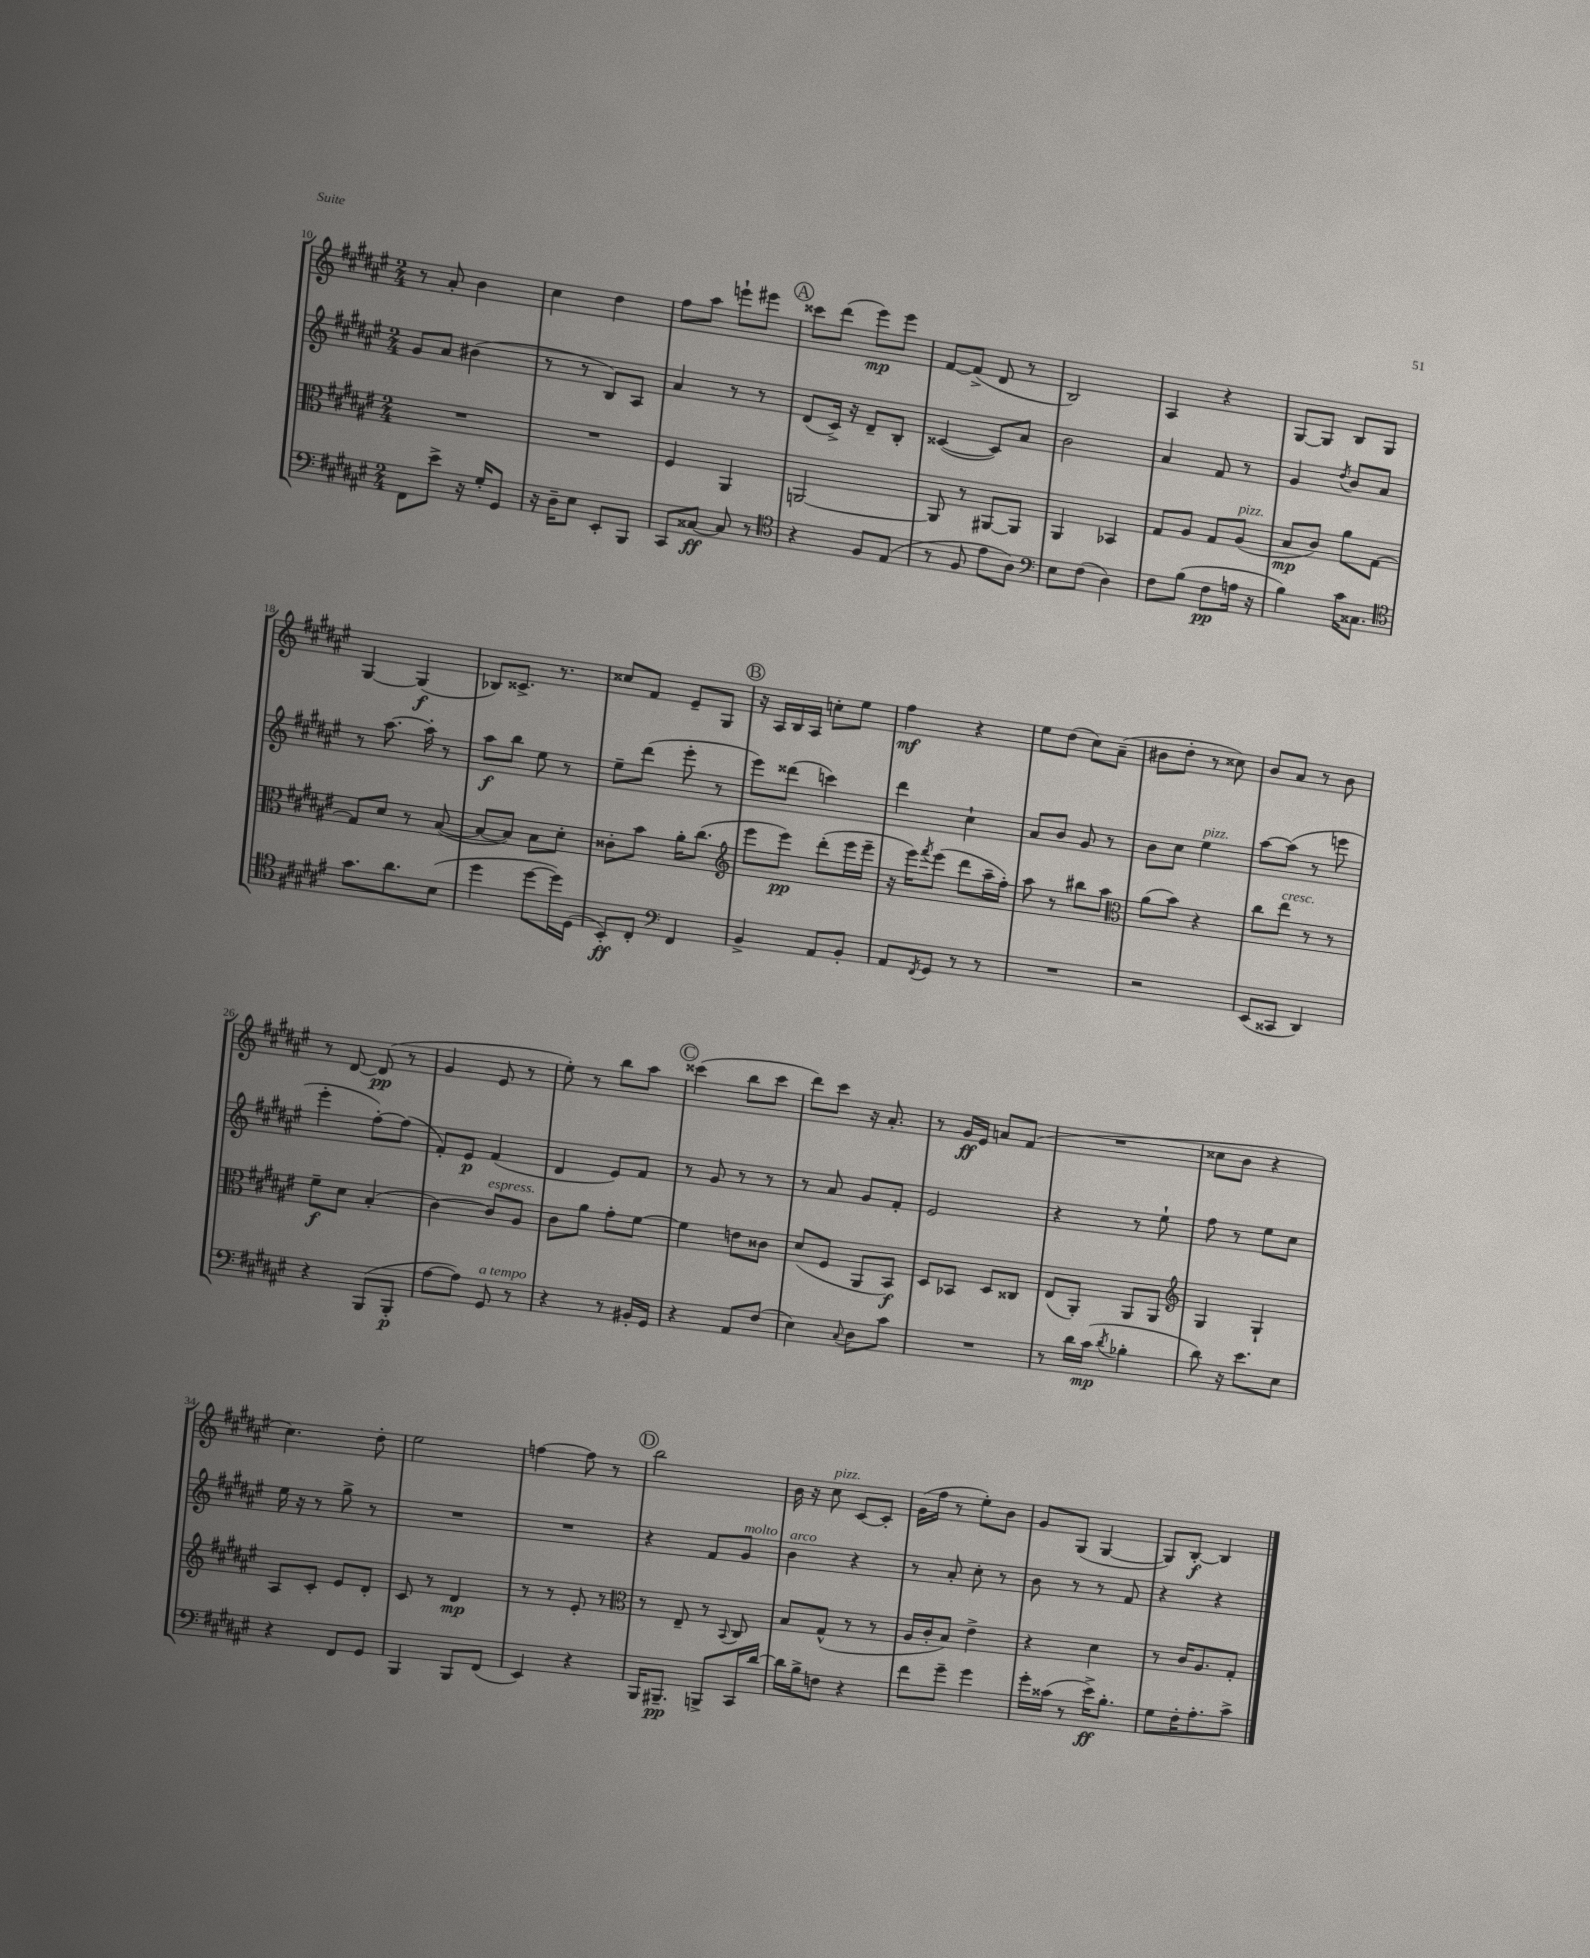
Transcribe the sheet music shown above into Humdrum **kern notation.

**kern	**kern	**kern	**kern
*staff4	*staff3	*staff2	*staff1
*clefF4	*clefC3	*clefG2	*clefG2
*k[f#c#g#d#a#e#]	*k[f#c#g#d#a#e#]	*k[f#c#g#d#a#e#]	*k[f#c#g#d#a#e#]
*M2/4	*M2/4	*M2/4	*M2/4
8FF#	2r	8g#	8r
8e#^	.	8a#	8a#'
16r	.	(4b#	4b
16G#'	.	.	.
8GG#	.	.	.
=	=	=	=
16r	2r	8r	4cc#
16D#~	.	.	.
8E#	.	8r	.
8EE#'	.	8B)	4dd#
8BBB	.	8A#	.
=	=	=	=
8CC#	4F#	4a#	8ff#
[8C##	.	.	8aa#
8C##]	4AA#	8r	8eee`
8r	.	8r	8eee#
=	=	=	=
*clefC4	*	*	*
4r	[2AA	(8d#	8ccc##
.	.	16c#^)	(8ddd#
.	.	16r	.
8F#	.	8d#~	8eee#)
(8E#	.	8B'	8eee#
=	=	=	=
8r	8AA]	([4c##	[8f#
8F#	8r	.	(8f#^]
8e#	[8AA#	8c##])	8d#
8A#)	8AA#]	8a#	8r
=	=	=	=
*clefF4	*	*	*
8E#	4AA#	2b	2B)
(8F#	.	.	.
4D#)	4BB-	.	.
=	=	=	=
8F#	8G#	4a#	4A#
(8B	8A#	.	.
8F#	8G#	8f#	4r
16A	(8A#	8r	.
16r	.	.	.
=	=	=	=
4B)	8B	4g#	[8G#
.	8c#)	.	8G#]
.	.	8qdd#	.
16c#	8a#	8b	8B
8.C##	.	.	.
.	[8G#	8a#	8G#
=	=	=	=
*clefC4	*	*	*
8.g#	8G#]	8r	[4G#
.	8d#	[8.aa#	.
8.a#	.	.	.
.	8r	.	(4G#]
.	.	16aa#']	.
(8B	([8B	8r	.
=	=	=	=
4dd#	8B_	8aa#	8B-)
.	8B])	8bb	8.c##^
[8dd#	8B	8ee#	.
.	.	.	8.r
16dd#])	8d#'	8r	.
(16D#	.	.	.
=	=	=	=
8BB')	8c##'	8ee#~	8cc##
8C#'	8b	(8ddd#	8f#
*clefF4	*	*	*
4FF#	16a#'	8eee#'	8e#~
.	(8.cc#	.	.
.	.	8r	8G#
=	=	=	=
*	*clefG2	*	*
4BB^	8eee#	8eee#)	16r
.	.	.	16A#
.	8eee#)	(8ddd##	16B
.	.	.	16A#
8AA#	(8ddd#'	4ccc)	8cc'
8BB'	16eee#	.	8ee#
.	16eee#~	.	.
=	=	=	=
8AA#	16r	4ddd#	4ff#
.	16eee#)	.	.
8qFF#	8qfff#	.	.
8GG#	(8eee#	.	.
8r	8ddd#	4cc#`	4r
8r	16aa#~	.	.
.	16ff#')	.	.
=	=	=	=
2r	8aa#	8a#	8ee#
.	8r	8b	(8dd#
.	8bb#	8g#	8cc#)
.	8aa#	8r	(8a#~
=	=	=	=
*	*clefC3	*	*
2r	(8a#	8b	8b#
.	8b)	8cc#	8dd#'
.	4r	4ee#	8r
.	.	.	8cc##)
=	=	=	=
(8EE#	8cc#	[8aa#	8b
8CC##	8ee#	(8aa#]	8a#
4DD#)	8r	8r	8r
.	8r	8eee	8b
=	=	=	=
4r	8f#~	4eee#'	8r
.	8d#	.	[8d#
(8BBB	(4B'	[8ff#')	(8d#]
8BBB'	.	(8ff#]	8r
=	=	=	=
[8A#	[4c#)	8f#')	4g#
8A#])	.	8e#	.
8GG#	8c#]	(4f#	8e#
8r	8A#	.	8r
=	=	=	=
4r	8c#	4d#	8ee#')
.	8a#	.	8r
8r	8g#'	8e#)	8bb
16BB#'	[8f#	8f#	8aa#
16GG#	.	.	.
=	=	=	=
4r	4f#]	8r	(4ccc##
.	.	8g#	.
8AA#	8e	8r	8bb
(8F#	8c##	8r	8ccc##
=	=	=	=
4E#)	(8d#	8r	8ddd#)
.	8F#	8a#	8ccc#
8qqC#	.	.	.
8D#	8AA#	8g#	16r
.	.	.	8.a#'
8c#	8BB)	8f#'	.
=	=	=	=
2r	8D#	2e#	8r
.	8BB-	.	16g#
.	.	.	16e#
.	8D#	.	8a
.	8C##	.	(8f#
=	=	=	=
8r	(8E#	4r	2r
16d#	8AA#')	.	.
(16c#	.	.	.
8qd#	.	.	.
4B-'	8AA#	8r	.
.	8AA#	8ee#`	.
=	=	=	=
*	*clefG2	*	*
8d#)	4G#	8ff#	8cc##
16r	.	8r	8b
8.e#	.	.	.
.	4G#`	8ee#	4r
8E#	.	8cc#	.
=	=	=	=
4r	8A#	16ee#	4.cc#)
.	.	16r	.
.	8c#'	8r	.
8FF#	8e#	8gg#^	.
8GG#	8d#'	8r	8dd#'
=	=	=	=
4BBB	8c#	2r	2ee#
.	8r	.	.
8BBB	4d#	.	.
(8FF#	.	.	.
=	=	=	=
4EE#)	8r	2r	[4ff
.	8r	.	.
4r	8e#'	.	8ff]
.	8r	.	8r
=	=	=	=
*	*clefC3	*	*
16BBB	8r	4r	2bb
8.BBB#~	.	.	.
.	8E#~	.	.
8BBB^	8r	8f#	.
.	8qqBB	.	.
16CC#	8C#	8g#	.
[16d#	.	.	.
=	=	=	=
16d#]	8B	4b	16b
16B^	.	.	16r
8F	(8G#^^	.	8cc#
4r	8r	4r	[8c#
.	8r	.	8c#']
=	=	=	=
8f#	16A#	8r	(16g#
.	16c#'	.	16ff#
8g#~	8B)	8a#'	8r
4g#	4e#^	8cc#'	8ee#')
.	.	8r	8b
=	=	=	=
16g#'	4r	8b	8g#
(16c##	.	.	.
8r	.	8r	(8G#
16e#^)	4d#	8r	[4G#
8.B'	.	.	.
.	.	8f#	.
=	=	=	=
8G#	8r	4r	8G#])
16F#'	16c#	.	[8B'
8.A#'	8.A#	.	.
.	.	4r	4B]
8c#^	8G#'	.	.
==	==	==	==
*-	*-	*-	*-
